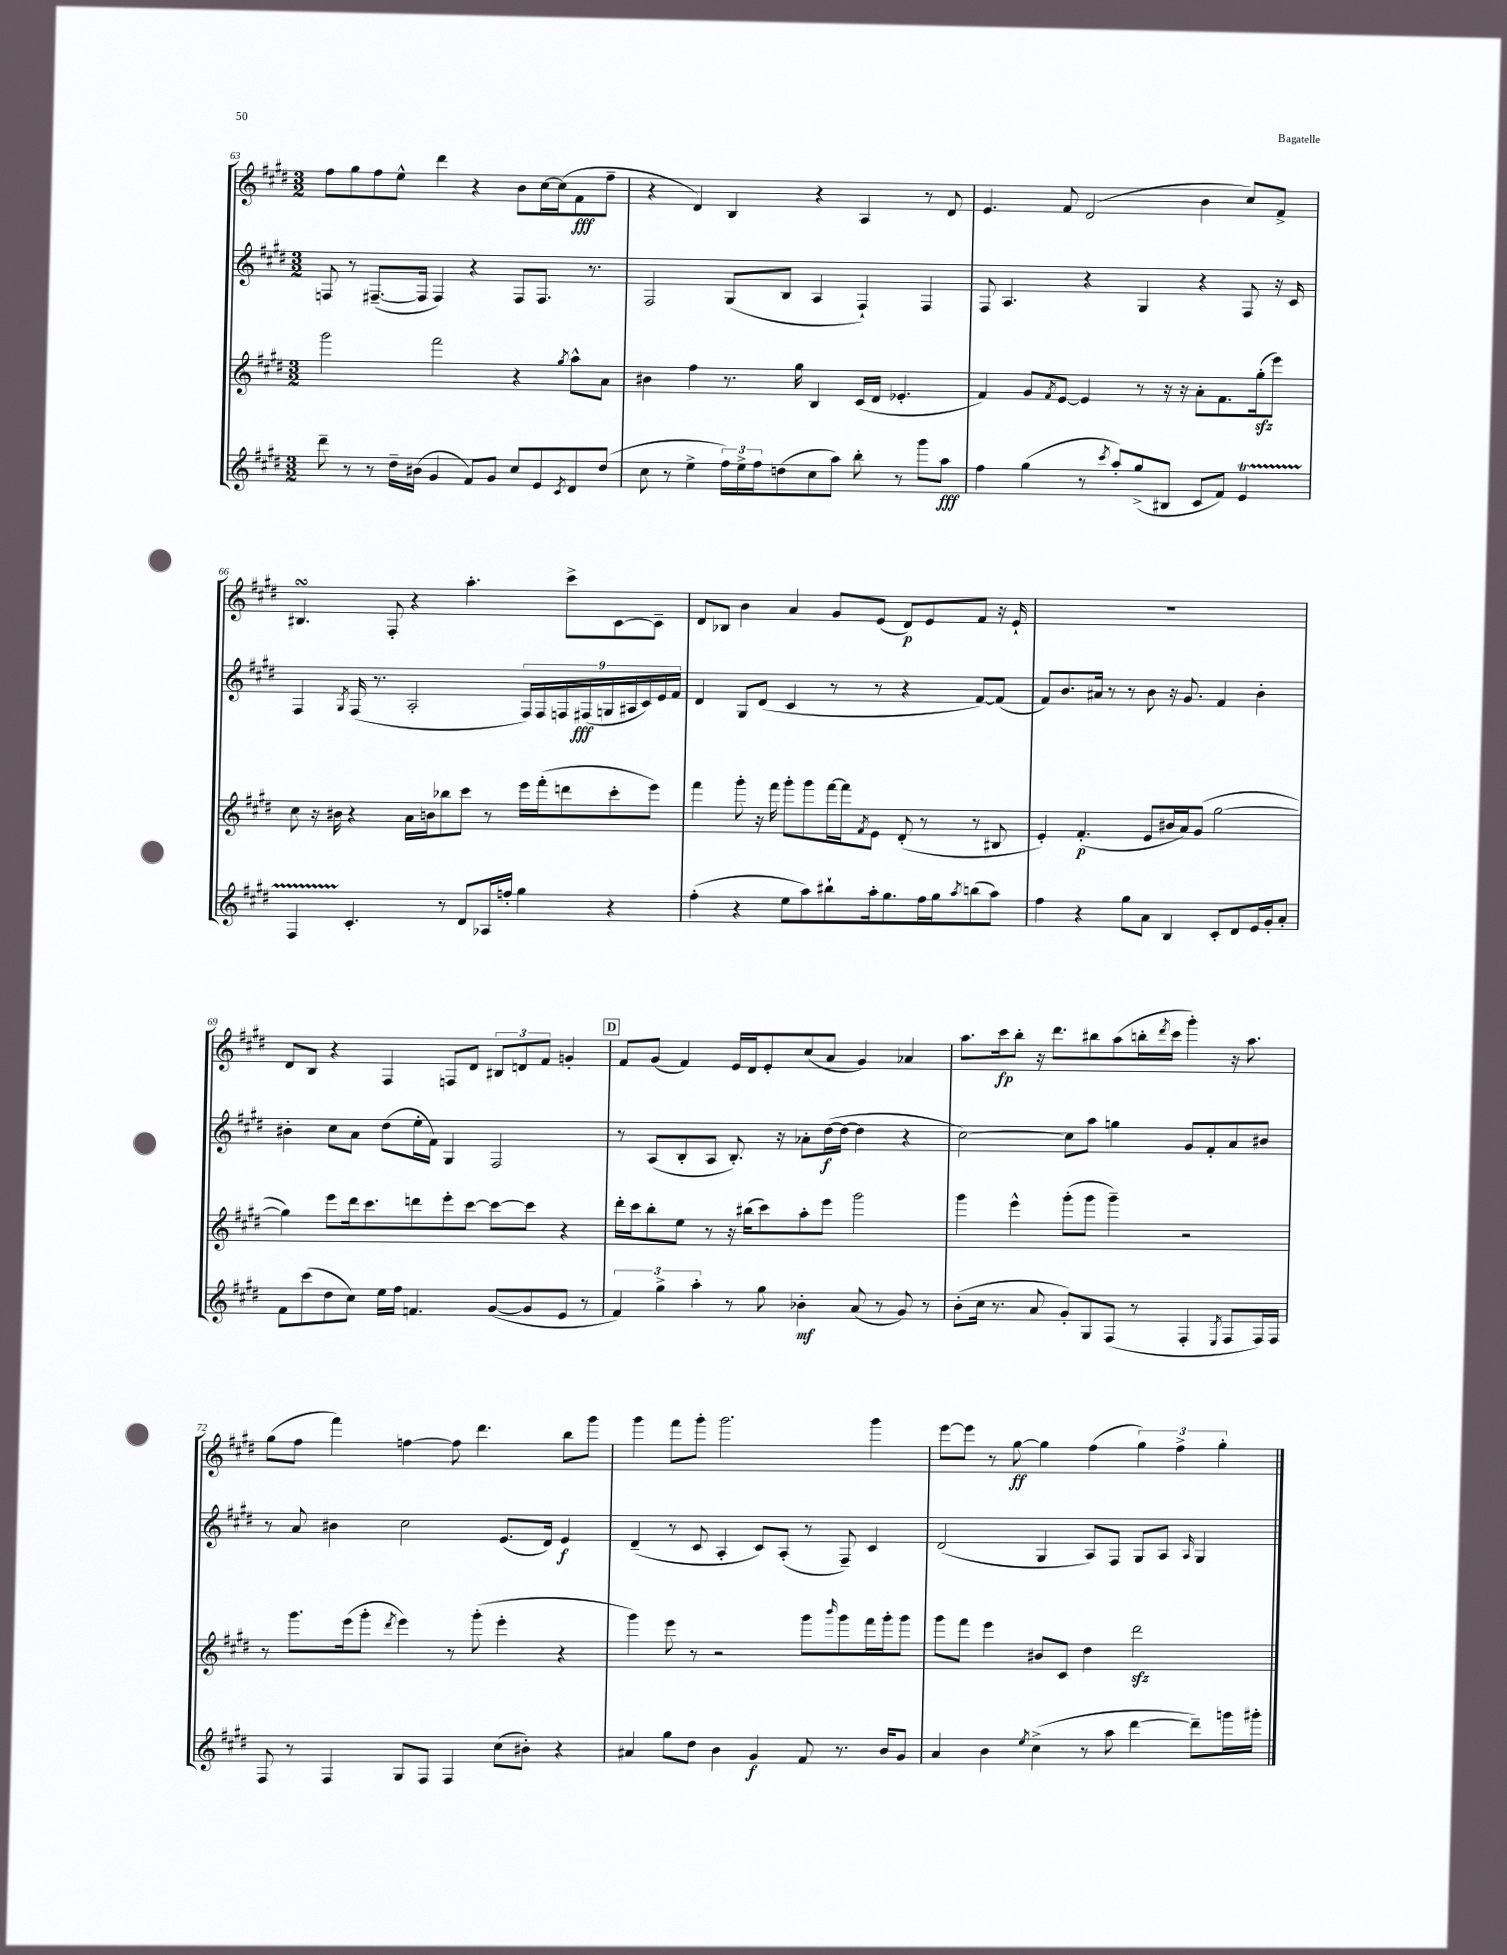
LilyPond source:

<<
\new StaffGroup <<
\new Staff = "s0" {
    \clef treble \key e \major \numericTimeSignature \time 3/2
    fis''8 gis''8 fis''8 e''8-^ dis'''4 r4 b'8 cis''16~ cis''16( fis'8\fff fis''8-- |
    r4 dis'4) b4 r4 a4 r8 dis'8 |
    e'4. fis'8 dis'2( b'4 cis''8) fis'8-> |
    bis4.\turn fis8-. r4 a''4.-. cis'''8-> cis'8~ cis'8-- |
    dis'8 bes8 b'4 a'4 gis'8 e'8( dis'8\p) e'8 fis'8 r16 e'16-! |
    R1. |
    dis'8 b8 r4 fis4 f8 dis'8 \tuplet 3/2 { bis8 d'8 fis'8 } g'4-. |
    \mark \markup { \box "D" } fis'8 gis'8( fis'4) e'16 dis'16 e'8-. cis''8( a'8 gis'4) aes'4 |
    a''8. cis'''16\fp b''8-. r16 dis'''8. bis''8 a''8( b''16-. \acciaccatura { dis'''8 } cis'''16 gis'''4-.) r16 a''8. |
    gis''8( fis''8 fis'''4) f''4~ f''8 dis'''4. b''8 gis'''8 |
    gis'''4 fis'''8 gis'''8-. gis'''2. gis'''4 |
    e'''8~ e'''8 r8 gis''8~\ff gis''4 fis''4( \tuplet 3/2 { gis''4) fis''4-> gis''4-. } \bar "|." |
}
\new Staff = "s1" {
    \clef treble \key e \major \numericTimeSignature \time 3/2
    f8 r8 fis8.~--( fis16 fis4) r4 fis8 fis8. r8. |
    fis2 gis8( b8 a4 fis4-!) fis4 |
    fis8 a4. r4 gis4 r4 fis8 r16 cis'16 |
    fis4 \acciaccatura { gis8 } fis16( r8. a2-. \tuplet 9/8 { fis16) fis16 f16 fis16\fff( g16 ais16 cis'16) e'16 fis'16 } |
    dis'4 gis8 dis'8( cis'4 r8 r8 r4 fis'8~) fis'8( |
    fis'8) b'8. ais'16 r8 r8 b'8 r16 gis'8. fis'4 b'4-. |
    bis'4-. cis''8 a'8 dis''8( e''16-. fis'16) gis4 fis2 |
    \mark \markup { \box "D" } r8 a8( b8-. a8 b8.-.) r16 aes'8-. dis''16~\f( dis''16~ dis''4 r4 |
    cis''2~) cis''8 a''8 g''4 gis'8 fis'8-. a'8 bis'8 |
    r8 a'8 bis'4 cis''2 e'8.( dis'16) e'4\f |
    dis'4--( r8 cis'8 a4-. cis'8) a8-.( r8 fis8--) cis'4 |
    dis'2( gis4 a8) fis8 gis8 a8 \grace { a16 } gis4 \bar "|." |
}
\new Staff = "s2" {
    \clef treble \key e \major \numericTimeSignature \time 3/2
    gis'''2 fis'''2 r4 \acciaccatura { gis''8 } a''8-^ a'8 |
    bis'4 fis''4 r8. gis''16 b4 cis'16( dis'16 ees'4.-. |
    fis'4) gis'8 \acciaccatura { fis'8 } e'8~ e'4 r8 r16 r16 a'8-. fis'8. gis''16-.\sfz( e'''8) |
    cis''8 r16 bis'16 r4 a'16 b'16 bes''8 cis'''8 r8 e'''16 fis'''16-.( d'''8 cis'''8-. e'''8) |
    fis'''4 gis'''8-. r16 fis'''16 gis'''8-. gis'''8 fis'''16~ fis'''16 \acciaccatura { fis'8 } e'8 dis'8-.( r8 r8 bis8 |
    e'4-.) fis'4.-.\p( e'8 bis'16 a'16) gis'8( gis''2~ |
    gis''4) e'''8 dis'''16 cis'''8. d'''8 e'''8-. cis'''8~ cis'''8~ cis'''8 r4 |
    \mark \markup { \box "D" } dis'''16-. cis'''16 b''8-. e''8 r8 r16 bis''16( cis'''8) a''8-. e'''8 gis'''2 |
    gis'''4 e'''4-^ gis'''8-.( gis'''8 gis'''4--) r2 |
    r8 gis'''8. e'''16( gis'''8-. \acciaccatura { dis'''8 } e'''4) r8 gis'''8-.( e'''4-. r4 |
    gis'''4) e'''8 r8 r2 gis'''8 \grace { b'''16 } gis'''8 fis'''16 gis'''16-. gis'''8 |
    gis'''8 fis'''8 e'''4 bis'8 cis'8 dis''4 dis'''2\sfz \bar "|." |
}
\new Staff = "s3" {
    \clef treble \key e \major \numericTimeSignature \time 3/2
    dis'''8-- r8 r8 dis''16-- bis'16( gis'4 fis'8) gis'8 cis''8 e'8 \acciaccatura { cis'8 } dis'8 dis''8( |
    cis''8 r8 e''4-> \tuplet 3/2 { fis''16) e''16-> fis''16 } d''8( cis''8 a''8) b''8-. r8 gis'''8 a''8\fff |
    fis''4 gis''4( r8 \acciaccatura { cis'''8 } a''8-.) gis''8->( bis8 cis'8 fis'8) e'4\startTrillSpan |
    fis4 cis'4.-.\stopTrillSpan r8 dis'8 aes16 f''16-. gis''4 r4 |
    fis''4-.( r4 e''8 a''8) bis''8-! a''16-. gis''8. fis''16 gis''16 \acciaccatura { a''8 } b''8( a''8) |
    fis''4 r4 gis''8 a'8 b4 cis'8-. dis'8 e'16 gis'16-. a'8-. |
    fis'8 cis'''8( dis''8 cis''8) e''16 fis''16 f'4. gis'8~( gis'8 e'8 r8 |
    \mark \markup { \box "D" } \tuplet 3/2 { fis'4) gis''4-> a''4-. } r8 gis''8 bes'4-.\mf a'8( r8 gis'8) r8 |
    b'8-.( cis''16 r8. a'8 gis'8-.) gis8 fis8( r8 fis4-. \acciaccatura { e8 } fis8 fis16) fis16 |
    fis8 r8 fis4 gis8 fis8 fis4 cis''8( bis'8-.) r4 |
    ais'4 gis''8 dis''8 b'4 gis'4\f fis'8 r8. b'16 gis'8 |
    a'4 b'4 \acciaccatura { e''8 } cis''4->( r8 a''8 dis'''4~ dis'''8--) g'''16 gis'''16-. \bar "|." |
}
>>
>>
\layout { \context { \Score currentBarNumber = #63 } }
